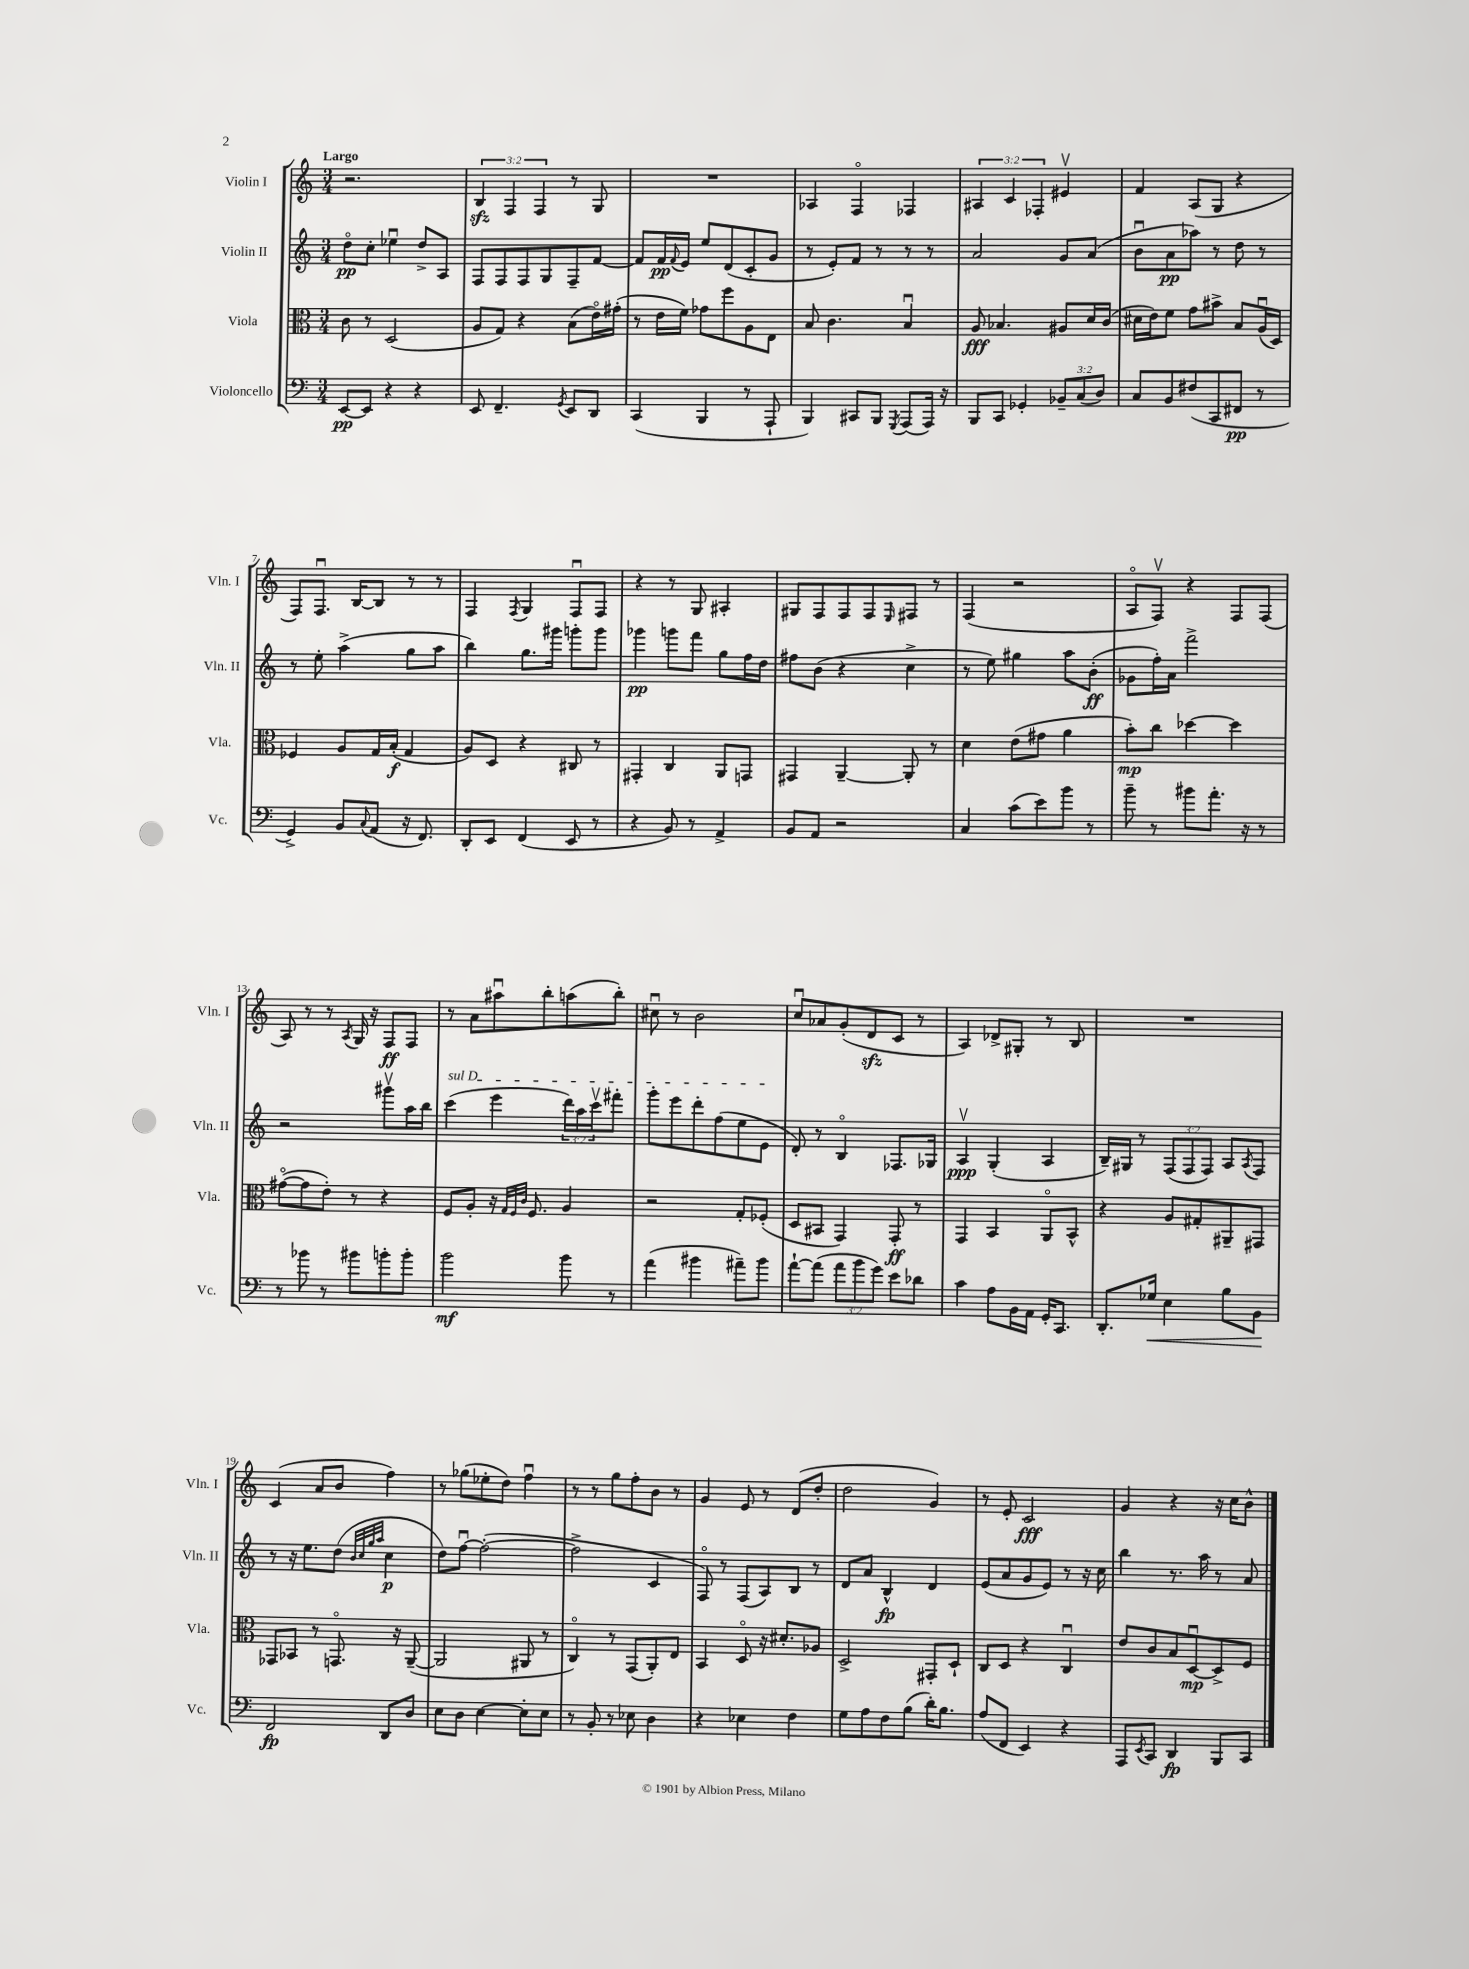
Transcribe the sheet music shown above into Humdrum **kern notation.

**kern	**dynam	**kern	**dynam	**kern	**dynam	**kern	**dynam
*part4	*part4	*part3	*part3	*part2	*part2	*part1	*part1
*staff4	*staff4	*staff3	*staff3	*staff2	*staff2	*staff1	*staff1
*I"Violoncello	*	*I"Viola	*	*I"Violin II	*	*I"Violin I	*
*I'Vc.	*	*I'Vla.	*	*I'Vln. II	*	*I'Vln. I	*
*clefF4	*	*clefC3	*	*clefG2	*	*clefG2	*
*k[]	*	*k[]	*	*k[]	*	*k[]	*
*M3/4	*	*M3/4	*	*M3/4	*	*M3/4	*
=1	=1	=1	=1	=1	=1	=1	=1
!	!	!	!	!	!	!LO:TX:a:B:t=Largo	!
[8EE/L	pp	8c\	.	8dd\L	pp	2.r	.
8EE/J]	.	8r	.	8cc'\J	.	.	.
4r	.	(2D/	.	4ee-Xu\	.	.	.
4r	.	.	.	8dd^/L	.	.	.
.	.	.	.	8A/J	.	.	.
=2	=2	=2	=2	=2	=2	=2	=2
8EE/	.	8A/L	.	8F/L	.	6Bzz/	.
4.FF~/	.	8G/J)	.	8F/	.	.	.
.	.	.	.	.	.	6F/	.
.	.	4r	.	8F/	.	.	.
.	.	.	.	.	.	6F/	.
.	.	.	.	8G/	.	.	.
8qGG/	.	.	.	.	.	.	.
8EE/L	.	(8B\L	.	8F~/	.	8r	.
8DD/J	.	16e\L)	.	[8f/J	.	8G/	.
.	.	(16g#X'\JJ	.	.	.	.	.
=3	=3	=3	=3	=3	=3	=3	=3
(4CC/	.	8r	.	8f/L]	.	2.r	.
.	.	16e\LL	.	16f/L	pp	.	.
.	.	.	.	8qqf/	.	.	.
.	.	16f\JJ)	.	16e/JJ	.	.	.
4BBB/	.	8g-X\L	.	8ee/L	.	.	.
.	.	8ff\	.	(8d/	.	.	.
8r	.	8A\	.	8c'/	.	.	.
8AAA`/	.	8E\J	.	8g/J	.	.	.
=4	=4	=4	=4	=4	=4	=4	=4
4BBB/)	.	8B/	.	8r	.	4A-X/	.
.	.	4.c\	.	8e'/L)	.	.	.
8CC#X/L	.	.	.	8f/J	.	4F/	.
8BBB/J	.	.	.	8r	.	.	.
8qGGG/	.	.	.	.	.	.	.
(8AAA/L	.	4Bu/	.	8r	.	4F-X/	.
16AAA/Jk)	.	.	.	8r	.	.	.
16r	.	.	.	.	.	.	.
=5	=5	=5	=5	=5	=5	=5	=5
8BBB/L	.	8A/	fff	2a/	.	6A#X/	.
8CC/J	.	4.B-X/	.	.	.	.	.
.	.	.	.	.	.	6c/	.
4GG-X'/	.	.	.	.	.	.	.
.	.	.	.	.	.	6F-X'/	.
12BB-X~/L	.	8A#X/L	.	8g/L	.	4e#Xv/	.
(12C/	.	.	.	.	.	.	.
.	.	16d/L	.	(8a/J	.	.	.
12D/J)	.	.	.	.	.	.	.
.	.	(16c/JJ	.	.	.	.	.
=6	=6	=6	=6	=6	=6	=6	=6
8C/L	.	16d#X\LL	.	8bu\L	.	4f/	.
.	.	16e\J)	.	.	.	.	.
8BB/	.	8f\J	.	8a\	pp	.	.
(8F#X/	.	8g\L	.	8aa-X\J)	.	(8A/L	.
8CC/	.	8b#X^\J	.	8r	.	8G/J	.
8FF#X/J	pp	8B/L	.	8dd\	.	4r	.
8r	.	(16Au/L	.	8r	.	.	.
.	.	16D/JJ)	.	.	.	.	.
!!LO:LB:g=z
=7	=7	=7	=7	=7	=7	=7	=7
4GG^/)	.	4F-X/	.	8r	.	8F/L)	.
.	.	.	.	8ee'\	.	8.Fu/J	.
8BB/L	.	8A/L	.	(4aa^\	.	.	.
.	.	.	.	.	.	[16B/KL	.
8qqC/	.	.	.	.	.	.	.
(8AA/J	.	16G/L	.	.	.	8B/J]	.
.	.	(16B'/JJ	f	.	.	.	.
16r	.	4G/	.	8gg\L	.	8r	.
8.FF/)	.	.	.	.	.	.	.
.	.	.	.	8aa\J	.	8r	.
=8	=8	=8	=8	=8	=8	=8	=8
8DD'/L	.	8A/L)	.	4bb\)	.	4F/	.
8EE/J	.	8D/J	.	.	.	.	.
.	.	.	.	.	.	8qF/	.
(4FF/	.	4r	.	8.gg\L	.	4G/	.
.	.	.	.	16ggg#X\Jk	.	.	.
8EE/	.	8C#X/	.	8gggn'\L	.	8Fu/L	.
8r	.	8r	.	8ggg\J	.	8F/J	.
=9	=9	=9	=9	=9	=9	=9	=9
4r	.	4GG#X'/	.	4ggg-X\	pp	4r	.
8BB/)	.	4C/	.	8gggn\L	.	8r	.
8r	.	.	.	8fff\J	.	8G/	.
4AA^/	.	8AA/L	.	8gg\L	.	4A#X'/	.
.	.	8GGn/J	.	16ff\L	.	.	.
.	.	.	.	16dd\JJ	.	.	.
=10	=10	=10	=10	=10	=10	=10	=10
8BB/L	.	4GG#X/	.	8ff#X\L	.	8G#X/L	.
8AA/J	.	.	.	(8b\J	.	8F/	.
2r	.	[4AA~/	.	4r	.	8F/	.
.	.	.	.	.	.	8F/	.
.	.	.	.	.	.	16qqE/	.
.	.	8AA'/]	.	4cc^\	.	8F#X/J	.
.	.	8r	.	.	.	8r	.
=11	=11	=11	=11	=11	=11	=11	=11
4C/	.	4d\	.	8r	.	(4F/	.
.	.	.	.	8ee\)	.	.	.
(8c\L	.	(8e\L	.	4gg#X\	.	2r	.
8e\)	.	8g#X\J	.	.	.	.	.
8b\J	.	4a\	.	8aa\L	.	.	.
8r	.	.	.	(8b'\J	ff	.	.
=12	=12	=12	=12	=12	=12	=12	=12
8b~\	.	8b'\L)	mp	8g-X\L	.	8A/L	.
8r	.	8cc\J	.	16ff'\L)	.	8Fv/J)	.
.	.	.	.	16a\JJ	.	.	.
8b#X\L	.	[4dd-X\	.	2fff^\	.	4r	.
8.a'\J	.	.	.	.	.	.	.
.	.	4dd-\]	.	.	.	8F/L	.
16r	.	.	.	.	.	.	.
8r	.	.	.	.	.	(8F/J	.
!!LO:LB:g=z
=13	=13	=13	=13	=13	=13	=13	=13
8r	.	([8g#X\L	.	2r	.	8A/)	.
8b-X\	.	8g#\]	.	.	.	8r	.
8r	.	8e'\J)	.	.	.	8r	.
.	.	.	.	.	.	8qA/	.
8b#X\L	.	8r	.	.	.	16G/	.
.	.	.	.	.	.	16r	.
8bn'\	.	4r	.	8ggg#Xv\L	.	8F/L	ff
8b'\J	.	.	.	16aa\L	.	8F/J	.
.	.	.	.	16bb\JJ	.	.	.
=14	=14	=14	=14	=14	=14	=14	=14
!	!	!	!	!LO:TX:a:i:t=sul D	!	!	!
2b\	mf	8F/L	.	(4ccc\	.	8r	.
.	.	8A'/J	.	.	.	8a\L	.
.	.	16r	.	4eee\	.	8aa#Xu\	.
.	.	32qqG/LLL	.	.	.	.	.
.	.	32qqF/	.	.	.	.	.
.	.	32qqc/JJJ	.	.	.	.	.
.	.	8.F/	.	.	.	.	.
.	.	.	.	.	.	8bb'\	.
8b\	.	4A/	.	24ddd\LL)	.	(8aan\	.
.	.	.	.	24aa\	.	.	.
.	.	.	.	24cccv\J	.	.	.
8r	.	.	.	8fff#X'\J	.	8bb'\J)	.
=15	=15	=15	=15	=15	=15	=15	=15
(4a\	.	2r	.	8ggg'\L	.	8cc#Xu\	.
.	.	.	.	8eee\	.	8r	.
4b#X\	.	.	.	8ddd'\	.	2b\	.
.	.	.	.	(8ff\	.	.	.
8a#X~\L)	.	8G'/L	.	8ee\	.	.	.
8b#\J	.	(8F-X'/J	.	8e\J	.	.	.
=16	=16	=16	=16	=16	=16	=16	=16
[8a`\L	.	8D/L	.	8d'/)	.	8ccu/L	.
(8a\J]	.	8BB#X/J	.	8r	.	8a-X/	.
12a\L	.	4GG/)	.	4B/	.	(8g'/	.
12b\	.	.	.	.	.	.	.
.	.	.	.	.	.	8dzz/	.
12g\J)	.	.	.	.	.	.	.
8e\L	.	8GG'/	ff	8.F-X/L	.	8c/J	.
8d-X\J	.	8r	.	.	.	8r	.
.	.	.	.	16G-X/Jk	.	.	.
=17	=17	=17	=17	=17	=17	=17	=17
4c\	.	4GG/	.	4Av/	ppp	4A/)	.
8A\L	.	4BB/	.	(4G'/	.	8d-X^/L	.
16BB\L	.	.	.	.	.	8G#X'/J	.
16AA\JJ	.	.	.	.	.	.	.
16GG'/KL	.	8AA/L	.	4A/	.	8r	.
8.CC/J	.	.	.	.	.	.	.
.	.	8BB^^/J	.	.	.	8B/	.
=18	=18	=18	=18	=18	=18	=18	=18
8.DD'/L	.	4r	.	16B~/LL)	.	2.r	.
.	.	.	.	16G#X/JJ	.	.	.
.	.	.	.	8r	.	.	.
!	!LO:HP:b	!	!	!	!	!	!
16G-X/Jk	<	.	.	.	.	.	.
4E\	.	8A/L	.	(12F/L	.	.	.
.	.	.	.	12F/	.	.	.
.	.	8G#X'/	.	.	.	.	.
.	.	.	.	12F/J)	.	.	.
8B\L	.	8AA#X~/	.	8A/L	.	.	.
.	.	.	.	8qA/	.	.	.
8BB\J	.	8GG#X/J	.	8F/J	.	.	.
.	[	.	.	.	.	.	.
!!LO:LB:g=z
=19	=19	=19	=19	=19	=19	=19	=19
2FF/	fp	8GG-X/L	.	8r	.	(4c/	.
.	.	8BB-X/J	.	16r	.	.	.
.	.	.	.	8.ee\L	.	.	.
.	.	8r	.	.	.	8a/L	.
.	.	8.GGn/	.	(8dd\J	.	8b/J	.
.	.	.	.	32qqb/LLL	.	.	.
.	.	.	.	32qqcc/	.	.	.
.	.	.	.	32qqgg/	.	.	.
.	.	.	.	32qqaa/JJJ	.	.	.
8DD/L	.	.	.	4cc\	p	4ff\)	.
.	.	16r	.	.	.	.	.
8D/J	.	([8AA~/	.	.	.	.	.
=20	=20	=20	=20	=20	=20	=20	=20
8E\L	.	2AA/]	.	8dd\L)	.	8r	.
8D\J	.	.	.	[8ffu\J	.	(8gg-X\L	.
[4E\	.	.	.	(2ff'\_	.	8ee-X'\	.
.	.	.	.	.	.	8dd\J)	.
8E'\L]	.	8AA#X/	.	.	.	4ffu\	.
8E\J	.	8r	.	.	.	.	.
=21	=21	=21	=21	=21	=21	=21	=21
8r	.	4C/)	.	2ff^\]	.	8r	.
8BB'/	.	.	.	.	.	8r	.
8r	.	8r	.	.	.	8gg\L	.
8E-X\	.	(8GG/L	.	.	.	8ff'\	.
4D\	.	8AA'/)	.	4c/	.	8b\J	.
.	.	8E/J	.	.	.	8r	.
=22	=22	=22	=22	=22	=22	=22	=22
4r	.	4BB/	.	8F/)	.	4g/	.
.	.	.	.	8r	.	.	.
4E-X\	.	8D/	.	(8F/L	.	8e/	.
.	.	16r	.	8A/)	.	8r	.
.	.	8.d#X'/L	.	.	.	.	.
4F\	.	.	.	8B/J	.	(8d/L	.
.	.	8A-X/J	.	8r	.	8dd'/J	.
=23	=23	=23	=23	=23	=23	=23	=23
8G\L	.	2D^/	.	8d/L	.	2dd\	.
8A\	.	.	.	8a/J	.	.	.
8F\	.	.	.	4B^^/	fp	.	.
(8B\J	.	.	.	.	.	.	.
16d'\KL)	.	8GG#X'/L	.	4d/	.	4g/)	.
8.B\J	.	.	.	.	.	.	.
.	.	8D`/J	.	.	.	.	.
=24	=24	=24	=24	=24	=24	=24	=24
(8A/L	.	8C/L	.	(8e/L	.	8r	.
8FF/J	.	8D/J	.	8a/	.	8e'/	.
4EE/)	.	4r	.	8g/	.	2c/	fff
.	.	.	.	8e/J)	.	.	.
4r	.	4Cu/	.	8r	.	.	.
.	.	.	.	16r	.	.	.
.	.	.	.	16cc\	.	.	.
=25	=25	=25	=25	=25	=25	=25	=25
8AAA/L	.	8e/L	.	4bb\	.	4g/	.
8qEE/	.	.	.	.	.	.	.
8CC/J	.	8c/	.	.	.	.	.
4DD/	fp	8B/	.	8.r	.	4r	.
.	.	[8Du/	mp	.	.	.	.
.	.	.	.	16aa\	.	.	.
8BBB/L	.	8D^/]	.	8r	.	16r	.
.	.	.	.	.	.	16cc\KL	.
8CC/J	.	8F/J	.	8a/	.	8b^^\J	.
==	==	==	==	==	==	==	==
*-	*-	*-	*-	*-	*-	*-	*-
